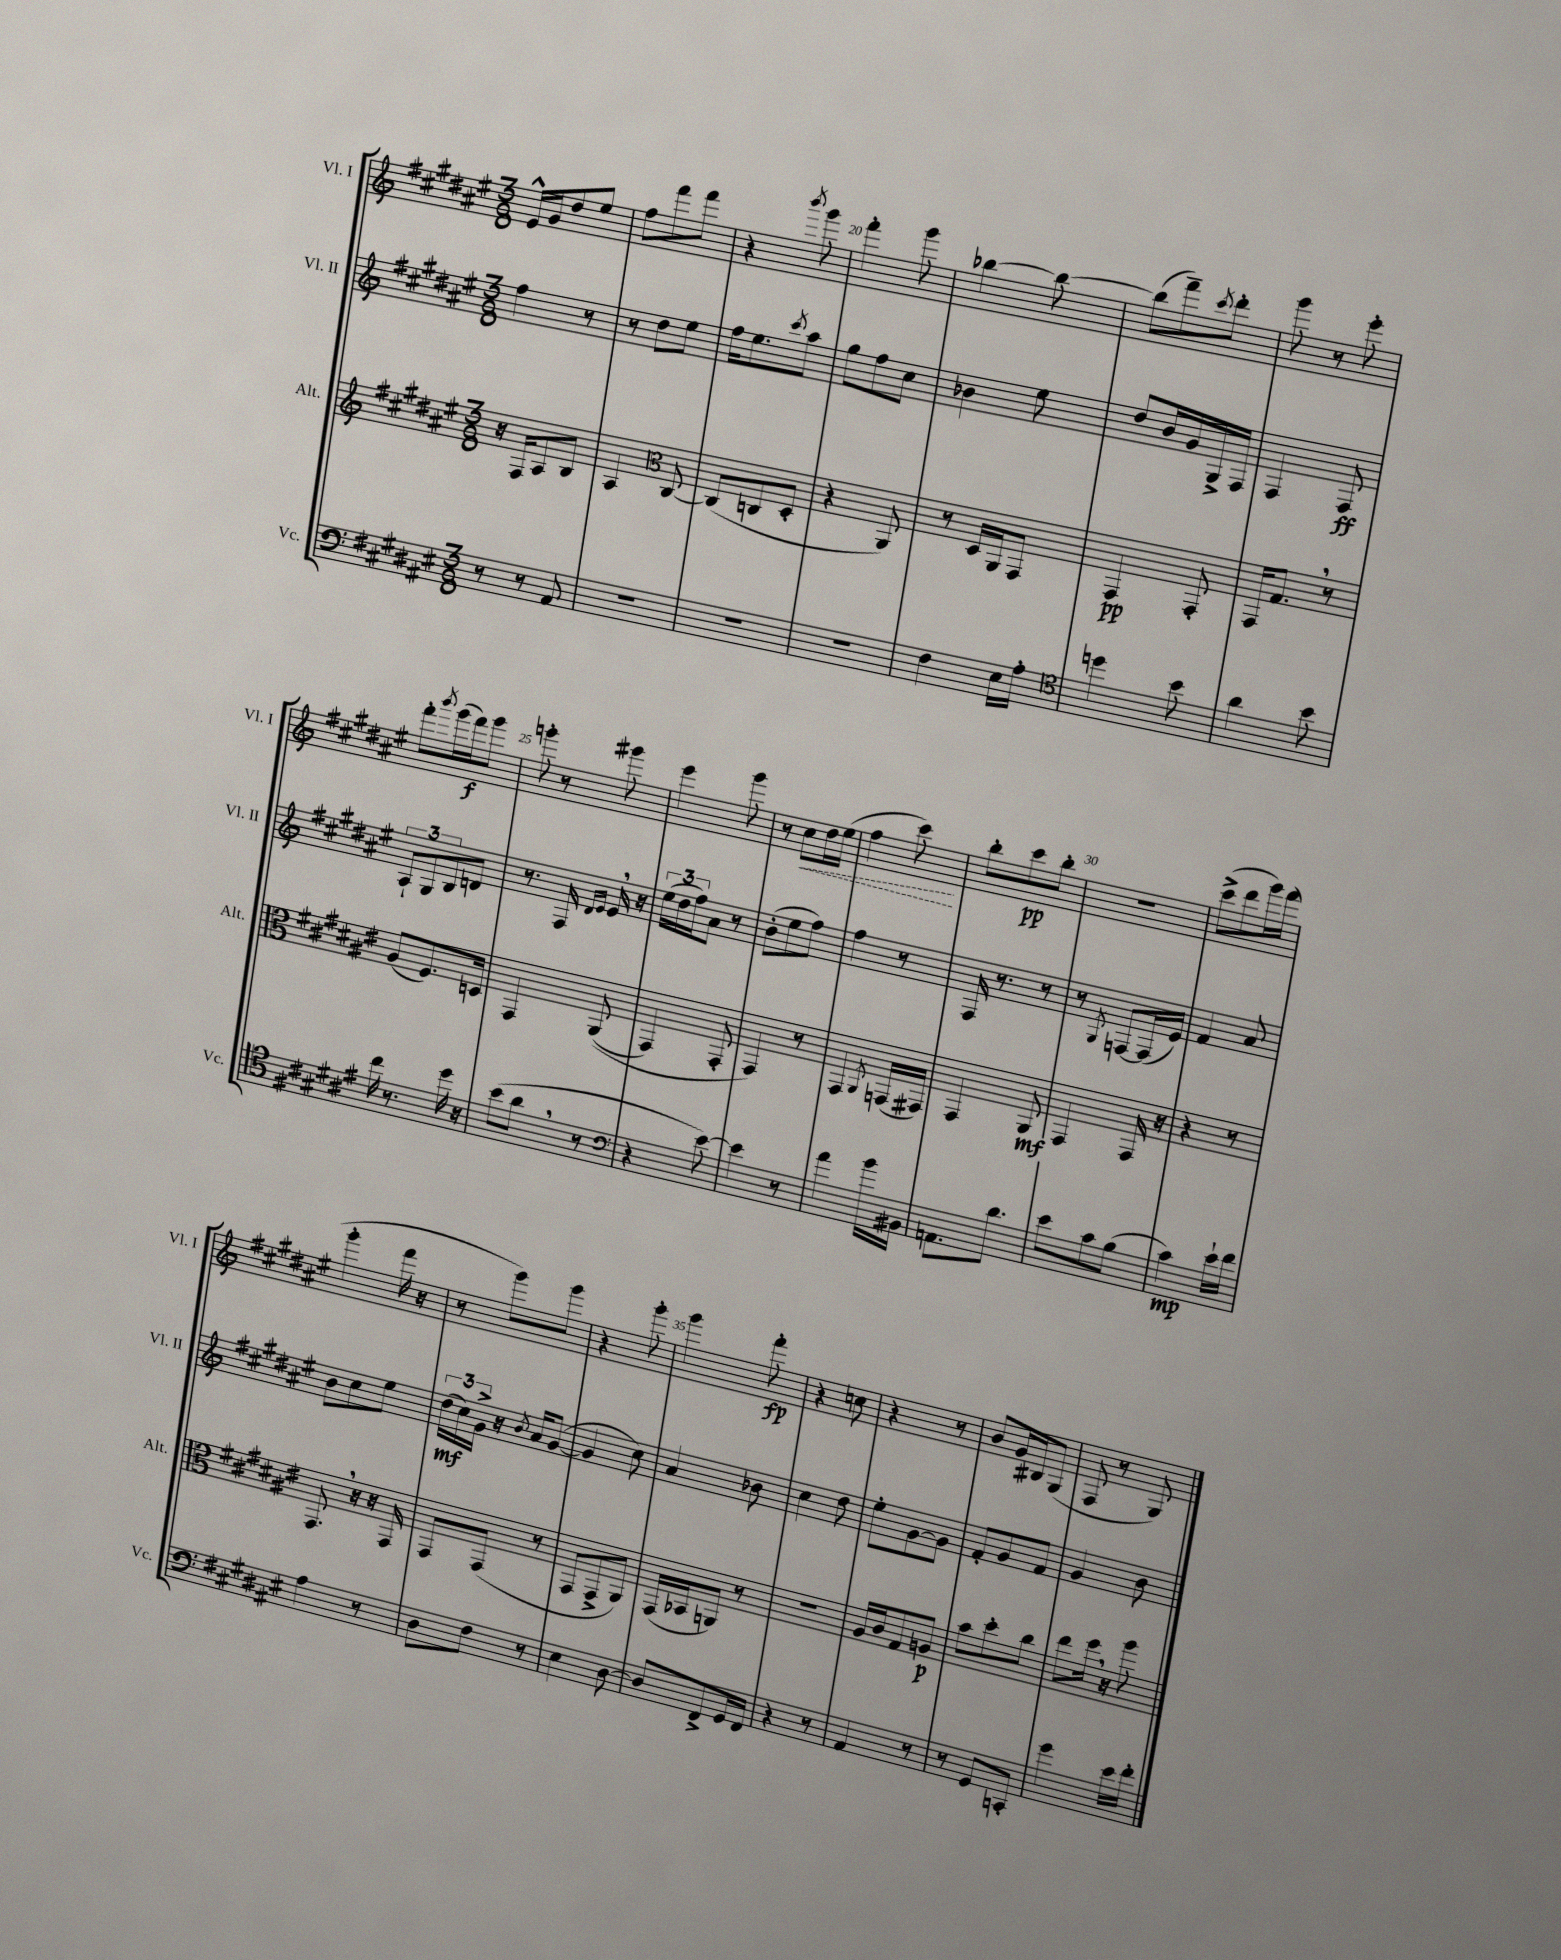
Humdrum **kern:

**kern	**kern	**kern	**kern
*staff4	*staff3	*staff2	*staff1
*clefF4	*clefG2	*clefG2	*clefG2
*k[f#c#g#d#a#e#]	*k[f#c#g#d#a#e#]	*k[f#c#g#d#a#e#]	*k[f#c#g#d#a#e#]
*M3/8	*M3/8	*M3/8	*M3/8
8r	16r	4ff#	16e#^^
.	16F#	.	16g#
8r	8A#	.	8dd#
8AA#	8B	8r	8ee#
=	=	=	=
4.r	4A#	8r	8ff#
.	.	8dd#	8fff#
*	*clefC3	*	*
.	[8C#	8ee#	8fff#
=	=	=	=
4.r	(8C#]	16ff#	4r
.	.	8.ee#	.
.	8C	.	.
.	.	8qccc#	8qbbb
.	8D#'	8aa#	8ggg#
=	=	=	=
4.r	4r	8gg#	4fff#'
.	.	8ff#	.
.	8AA#)	8cc#	8ggg#
=	=	=	=
4F#	8r	4b-	[4bb-
.	16D#	.	.
.	16AA#	.	.
16E#	8GG#	8ee#	8bb-_
16A#'	.	.	.
=	=	=	=
*clefC4	*	*	*
4dd	4GG#	8dd#	(8bb-]
.	.	16b	8fff#~)
.	.	16g#	.
.	.	.	8qccc#
8b	8GG#'	16G#^	8ddd#'
.	.	16F#	.
=	=	=	=
4a#	16GG#	4F#	8ggg#
.	8.G#	.	.
.	.	.	8r
8b	8r	8F#	8eee#'
=	=	=	=
16cc#	(8A#	12A#`	8fff#'
8.r	.	.	.
.	.	12G#	.
.	.	.	8qbbb
.	8.F#)	.	(16ggg#
.	.	12B	.
.	.	.	16fff#)
16dd#	.	8d	8ggg#
16r	16D	.	.
=	=	=	=
(8b	4GG#	8.r	8ggg'
8a#	.	.	8r
.	.	16F#	.
.	.	16qqd#	.
.	.	16qqe#	.
8r	&((8AA#	16e#	8ggg#
.	.	16r	.
=	=	=	=
*clefF4	*	*	*
4r	4GG#)	(24ee#	4eee#
.	.	24dd#	.
.	.	24ff#)	.
.	.	8a#	.
[8e#)	8GG#'	8r	8ggg#
=	=	=	=
4e#]	4GG#&)	(8b'	8r
.	.	8ee#	8cc#
8r	8r	8ff#)	16dd#
.	.	.	(16ee#
=	=	=	=
4a#	4GG#	4ff#	4ff#
.	8qAA#	.	.
16b	(16GG	8r	8ccc#)
16BB#	16GG#)	.	.
=	=	=	=
8.AA	4GG#	16F#	8bb'
.	.	8.r	.
.	.	.	8ccc#
8.d#	.	.	.
.	8AA#	8r	8bb'
=	=	=	=
8e#	4GG#	8r	4.r
.	.	8qG#	.
8c#	.	[8F	.
(8B	16GG#	(16F]	.
.	16r	16e#)	.
=	=	=	=
4c#)	4r	4f#	(8ccc#^
.	.	.	8ddd#
16e#`	8r	8a#	16ggg#)
16f#	.	.	(16fff#
=	=	=	=
4A#	8.GG#	8b	4ggg#'
.	.	8cc#	.
.	16r	.	.
8r	16r	8ee#	16fff#
.	16GG#	.	16r
=	=	=	=
8D#	8GG#	(24dd#	8r
.	.	24cc#)	.
.	.	24g#^	.
8F#	(8GG#	16r	8ggg#)
.	.	8qb	.
.	.	16a#	.
8r	8r	([8g#	8ggg#
=	=	=	=
4E#	8GG#	4g#]	4r
.	8GG#^	.	.
[8D#	8AA#)	8cc#)	8ggg#'
=	=	=	=
8D#]	(16GG#	4a#	4ggg#
.	16BB-	.	.
8FF#^	8AA)	.	.
16GG#	8r	8b-	8fff#'
16FF#	.	.	.
=	=	=	=
4r	4.r	4cc#	4r
8r	.	8dd#	8cc
=	=	=	=
4AA#	16A#	8ee#'	4r
.	16c#	.	.
.	8G#	[8g#	.
8r	8A	8g#]	8r
=	=	=	=
8r	8b	8f#'	8b
8GG#	8dd#'	8g#	16g#
.	.	.	16B#
8CC'	8cc#	8f#	(8G#
=	=	=	=
4g#	8ee#	4g#	8F#
.	16ff#	.	8r
.	16r	.	.
16e#	8aa#	8b	8G#)
16f#'	.	.	.
==	==	==	==
*-	*-	*-	*-
